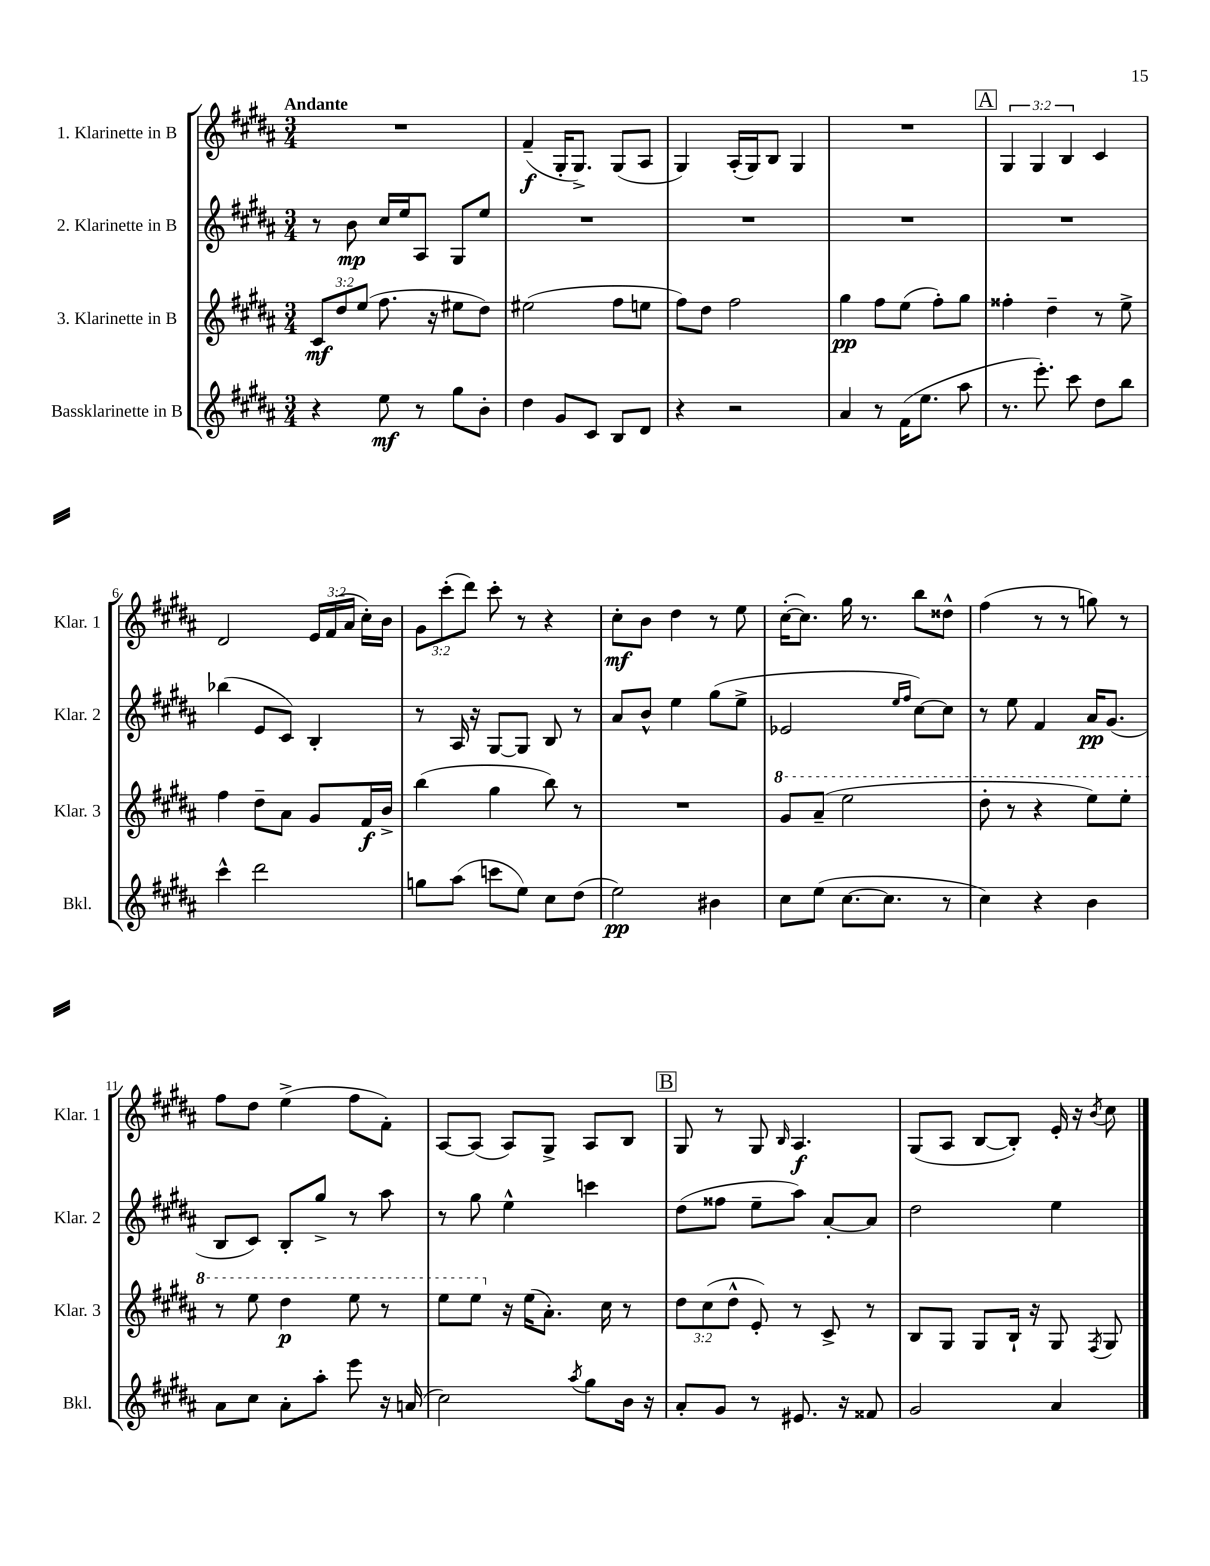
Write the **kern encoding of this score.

**kern	**kern	**kern	**kern
*staff4	*staff3	*staff2	*staff1
*clefG2	*clefG2	*clefG2	*clefG2
*k[f#c#g#d#a#]	*k[f#c#g#d#a#]	*k[f#c#g#d#a#]	*k[f#c#g#d#a#]
*M3/4	*M3/4	*M3/4	*M3/4
4r	12c#	8r	2.r
.	12dd#	.	.
.	.	8b	.
.	(12ee	.	.
8ee	8.ff#	16cc#	.
.	.	16ee	.
8r	.	8A#	.
.	16r	.	.
8gg#	8ee#	8G#	.
8b'	8dd#)	8ee	.
=	=	=	=
4dd#	(2ee#	2.r	(4f#~
8g#	.	.	16G#'
.	.	.	8.G#^)
8c#	.	.	.
8B	8ff#	.	(8G#
8d#	8ee	.	8A#
=	=	=	=
4r	8ff#)	2.r	4G#)
.	8dd#	.	.
2r	2ff#	.	(16A#'
.	.	.	16G#)
.	.	.	8B
.	.	.	4G#
=	=	=	=
4a#	4gg#	2.r	2.r
8r	8ff#	.	.
(16f#	(8ee	.	.
8.ee	.	.	.
.	8ff#')	.	.
8aa#	8gg#	.	.
=	=	=	=
8.r	4ff##'	2.r	6G#
.	.	.	6G#
8.eee')	.	.	.
.	4dd#~	.	.
.	.	.	6B
8ccc#	.	.	.
8dd#	8r	.	4c#
8bb	8ee^	.	.
=	=	=	=
4ccc#^^	4ff#	(4bb-	2d#
2ddd#	8dd#~	8e	.
.	8a#	8c#)	.
.	8g#	4B'	24e
.	.	.	(24f#
.	.	.	24a#
.	16f#	.	16cc#')
.	16b^	.	16b
=	=	=	=
8gg	(4bb	8r	12g#
.	.	.	(12ccc#'
(8aa#	.	16A#	.
.	.	.	12ddd#)
.	.	16r	.
8ccc	4gg#	[8G#	8ccc#'
8ee)	.	8G#]	8r
8cc#	8bb)	8B	4r
(8dd#	8r	8r	.
=	=	=	=
2ee)	2.r	8a#	8cc#'
.	.	8b^^	8b
.	.	4ee	4dd#
4b#	.	(8gg#	8r
.	.	8ee^	8ee
=	=	=	=
8cc#	8gg#	2e-	([16cc#'
.	.	.	8.cc#])
(8ee	(8aa#~	.	.
[8.cc#	2eee	.	16gg#
.	.	.	8.r
8.cc#]	.	.	.
.	.	16qqee	.
.	.	16qqff#	.
.	.	[8cc#)	8bb
8r	.	8cc#]	8dd##^^
=	=	=	=
4cc#)	8ddd#'	8r	(4ff#
.	8r	8ee	.
4r	4r	4f#	8r
.	.	.	8r
4b	8eee)	16a#	8gg)
.	.	(8.g#	.
.	8eee'	.	8r
=	=	=	=
8a#	8r	8B	8ff#
8cc#	8eee	8c#)	8dd#
8a#'	4ddd#	8B'	(4ee^
8aa#'	.	8gg#^	.
8eee	8eee	8r	8ff#
16r	8r	8aa#	8f#')
(16a	.	.	.
=	=	=	=
2cc#)	8eee	8r	[8A#
.	8eee	8gg#	(8A#]
.	16r	4ee^^	8A#)
.	(16ee	.	.
.	8.a#')	.	8G#^
8qaa#	.	.	.
8gg#	.	4ccc	8A#
.	16cc#	.	.
16b	8r	.	8B
16r	.	.	.
=	=	=	=
8a#'	12dd#	(8dd#	8G#
.	(12cc#	.	.
8g#	.	8ff##	8r
.	12dd#^^	.	.
8r	8e')	8ee~	8G#
.	.	.	16qqB
8.e#	8r	8aa#)	4.A#
.	8c#^	[8a#'	.
16r	.	.	.
8f##	8r	8a#]	.
=	=	=	=
2g#	8B	2dd#	(8G#
.	8G#	.	8A#
.	8G#	.	[8B
.	16B`	.	8B'])
.	16r	.	.
4a#	8G#	4ee	16e'
.	.	.	16r
.	8qF#	.	8qb
.	8G#	.	8cc#
==	==	==	==
*-	*-	*-	*-
